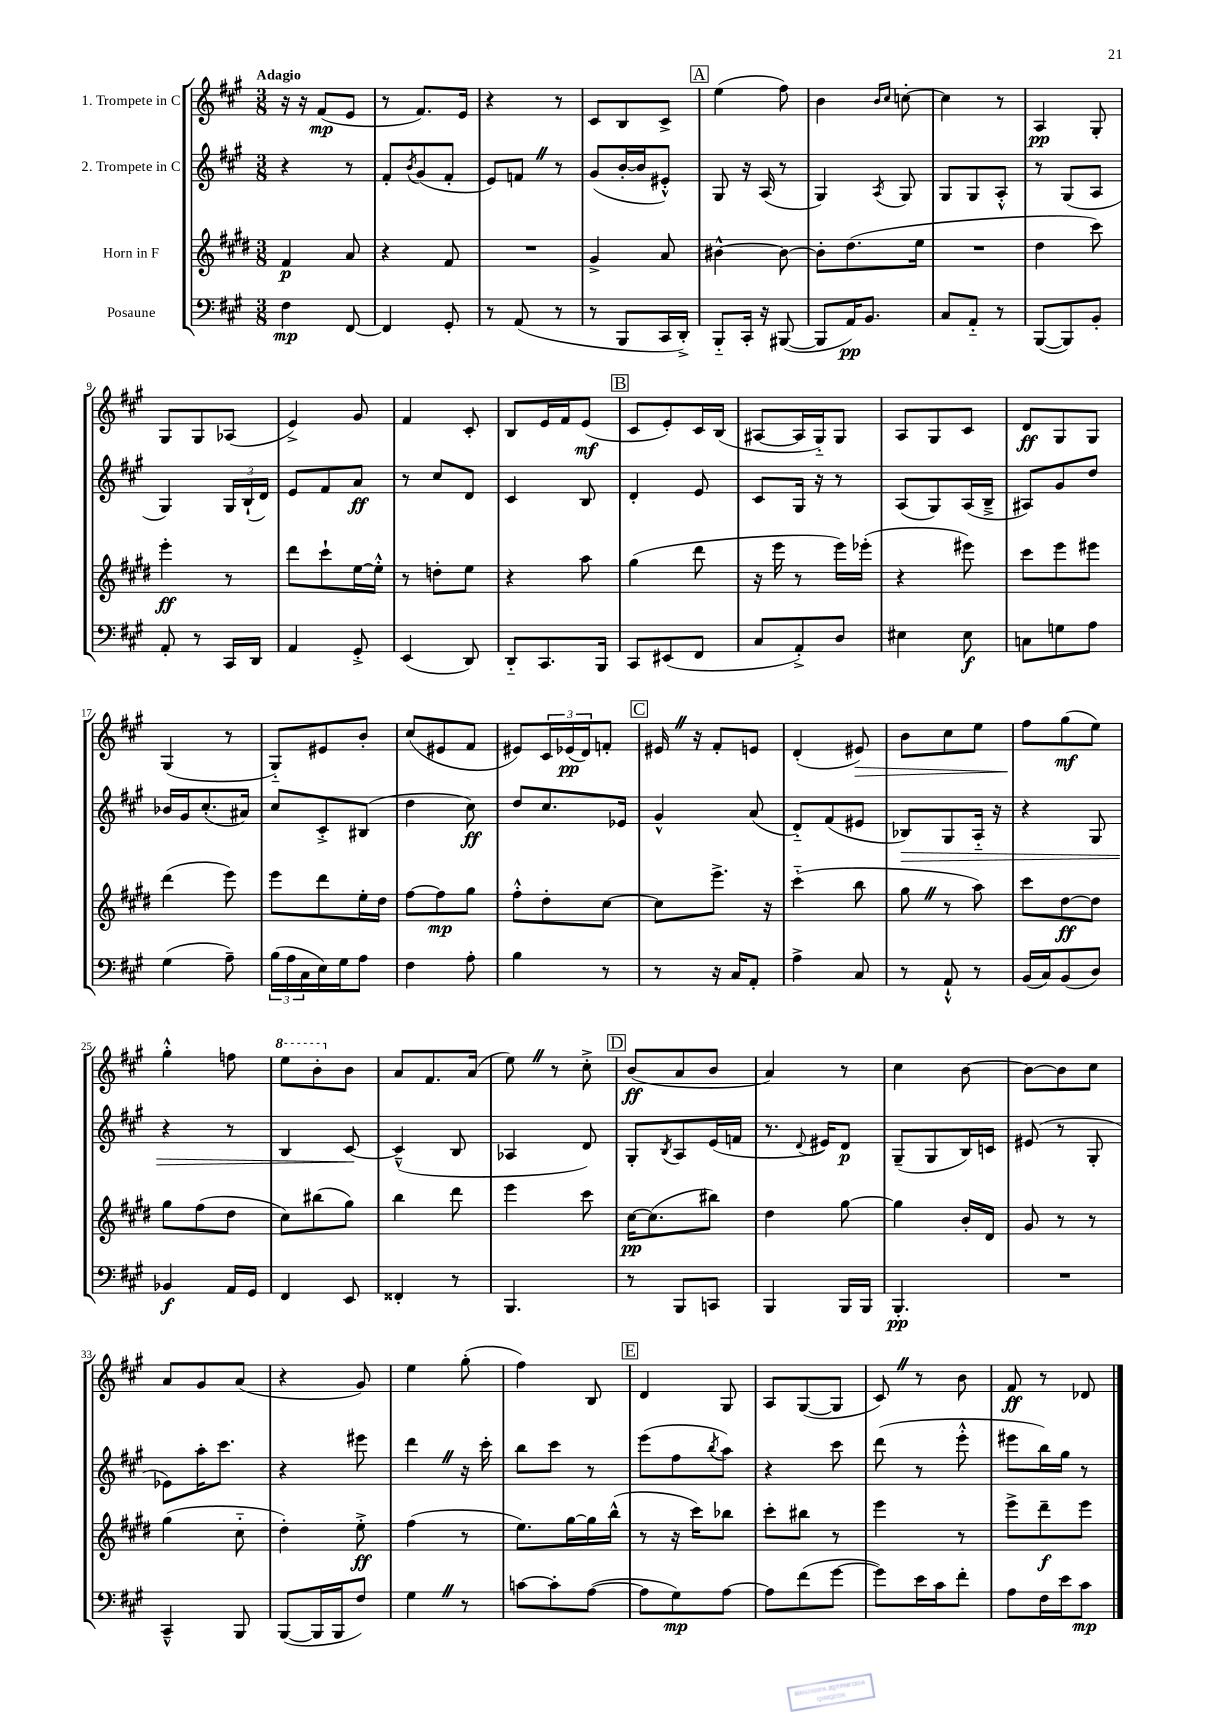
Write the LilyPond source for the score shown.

<<
\new StaffGroup <<
\new Staff = "s0" \with { instrumentName = "1. Trompete in C" } {
    \clef treble \key a \major \numericTimeSignature \time 3/8 \tempo "Adagio"
    r16 r16 fis'8\mp( e'8 |
    r8 fis'8.) e'16 |
    r4 r8 |
    cis'8 b8 cis'8-> |
    \mark \markup { \box "A" } e''4( fis''8) |
    b'4 \grace { b'16 cis''16 } c''8~-. |
    c''4 r8 |
    a4\pp gis8-. |
    gis8 gis8 aes8( |
    e'4->) gis'8 |
    fis'4 cis'8-. |
    b8 e'16 fis'16 e'8\mf( |
    \mark \markup { \box "B" } cis'8 e'8-.) cis'16 b16( |
    ais8~ ais16 gis16-_) gis8 |
    a8 gis8 cis'8 |
    d'8\ff gis8 gis8 |
    gis4( r8 |
    gis8-_) eis'8 b'8-. |
    cis''8( eis'8 fis'8 |
    eis'8) \tuplet 3/2 { cis'16 ees'16\pp( d'16) } f'8-. |
    \mark \markup { \box "C" } eis'16 \once \override BreathingSign.text = \markup { \musicglyph "scripts.caesura.straight" } \breathe r16 fis'8-. e'8 |
    d'4-.( eis'8\>) |
    b'8 cis''8 e''8 |
    fis''8\! gis''8\mf( e''8) |
    gis''4-.-^ f''8 |
    \ottava #1 e'''8 b''8-. \ottava #0 b'8 |
    a'8 fis'8. a'16( |
    e''8) \once \override BreathingSign.text = \markup { \musicglyph "scripts.caesura.straight" } \breathe r8 cis''8-.-> |
    \mark \markup { \box "D" } b'8\ff( a'8 b'8 |
    a'4) r8 |
    cis''4 b'8~ |
    b'8~ b'8 cis''8 |
    a'8 gis'8 a'8( |
    r4 gis'8) |
    e''4 gis''8-.( |
    fis''4) b8 |
    \mark \markup { \box "E" } d'4 gis8 |
    a8 gis8~( gis8 |
    cis'8) \once \override BreathingSign.text = \markup { \musicglyph "scripts.caesura.straight" } \breathe r8 b'8 |
    fis'8\ff r8 des'8 \bar "|." |
}
\new Staff = "s1" \with { instrumentName = "2. Trompete in C" } {
    \clef treble \key a \major \numericTimeSignature \time 3/8
    r4 r8 |
    fis'8-. \acciaccatura { b'8 } gis'8( fis'8-. |
    e'8) f'8 \once \override BreathingSign.text = \markup { \musicglyph "scripts.caesura.straight" } \breathe r8 |
    gis'8( b'16~-. b'16 eis'8-.-^) |
    \mark \markup { \box "A" } gis8 r16 a16( r8 |
    gis4) \acciaccatura { a8 } gis8 |
    gis8 gis8 a8-.-^ |
    r8 gis8( a8 |
    gis4) \tuplet 3/2 { gis16 b16-!( d'16) } |
    e'8 fis'8 a'8\ff |
    r8 cis''8 d'8 |
    cis'4 b8 |
    \mark \markup { \box "B" } d'4-. e'8 |
    cis'8 gis16 r16 r8 |
    a8( gis8) a16( b16---> |
    ais8) gis'8 d''8 |
    bes'16 gis'16 cis''8.-.( ais'16) |
    cis''8 cis'8-.-> bis8( |
    d''4 cis''8\ff) |
    d''8 cis''8. ees'16 |
    \mark \markup { \box "C" } gis'4-^ a'8( |
    d'8-_) fis'8( eis'8 |
    bes8\>) gis8 a16-_ r16 |
    r4 gis8 |
    r4 r8 |
    b4 cis'8~\! |
    cis'4---^( b8 |
    aes4 d'8) |
    \mark \markup { \box "D" } gis8-. \acciaccatura { b8 } a8 e'16( f'16 |
    r8. \appoggiatura { d'8 } eis'16) d'8\p |
    gis8--( gis8 b16) c'16 |
    eis'8( r8 gis8-. |
    ees'8) a''16-. cis'''8. |
    r4 eis'''8 |
    d'''4 \once \override BreathingSign.text = \markup { \musicglyph "scripts.caesura.straight" } \breathe r16 cis'''16-. |
    b''8 cis'''8 r8 |
    \mark \markup { \box "E" } e'''8( fis''8 \acciaccatura { b''8 } a''8) |
    r4 cis'''8 |
    d'''8( r8 e'''8-.-^ |
    eis'''8 b''16) gis''16 r8 \bar "|." |
}
\new Staff = "s2" \with { instrumentName = "Horn in F" } {
    \clef treble \key e \major \numericTimeSignature \time 3/8
    fis'4\p a'8 |
    r4 fis'8 |
    R4. |
    gis'4-> a'8 |
    \mark \markup { \box "A" } bis'4~-^ bis'8~ |
    bis'8-. dis''8.( e''16 |
    R4. |
    dis''4 cis'''8) |
    e'''4-.\ff r8 |
    dis'''8 cis'''8-! e''16~ e''16-.-^ |
    r8 d''8-. e''8 |
    r4 a''8 |
    \mark \markup { \box "B" } gis''4( dis'''8 |
    r16 e'''16 r8 e'''16) ees'''16-.( |
    r4 eis'''8) |
    cis'''8 e'''8 eis'''8 |
    dis'''4( e'''8) |
    e'''8 dis'''8 e''16-. dis''16 |
    fis''8~ fis''8\mp gis''8 |
    fis''8-.-^ dis''8-. cis''8~ |
    \mark \markup { \box "C" } cis''8 e'''8.-> r16 |
    cis'''4-_( b''8 |
    gis''8 \once \override BreathingSign.text = \markup { \musicglyph "scripts.caesura.straight" } \breathe r8 a''8) |
    cis'''8 dis''8~\ff dis''8 |
    gis''8 fis''8( dis''8 |
    cis''8) bis''8( gis''8) |
    b''4 dis'''8 |
    e'''4 cis'''8 |
    \mark \markup { \box "D" } cis''16~\pp cis''8.( bis''8) |
    dis''4 gis''8~ |
    gis''4 b'16-. dis'16 |
    gis'8 r8 r8 |
    gis''4( cis''8-_ |
    dis''4-.) e''8-.->\ff |
    fis''4( r8 |
    e''8.) gis''16~ gis''16 b''16-^( |
    \mark \markup { \box "E" } r8 r16 cis'''16) bes''8 |
    cis'''8-. bis''8 r8 |
    e'''4 r8 |
    e'''8-> dis'''8--\f e'''8 \bar "|." |
}
\new Staff = "s3" \with { instrumentName = "Posaune" } {
    \clef bass \key a \major \numericTimeSignature \time 3/8
    fis4\mp fis,8~ |
    fis,4 gis,8-. |
    r8 a,8( r8 |
    r8 b,,8 cis,16 d,16-.->) |
    \mark \markup { \box "A" } b,,8-_ cis,16-. r16 bis,,8~( |
    bis,,8 a,16\pp) b,8. |
    cis8 a,8-_ r8 |
    b,,8~( b,,8) b,8-. |
    a,8-. r8 cis,16 d,16 |
    a,4 gis,8-.-> |
    e,4( d,8) |
    d,8-_ cis,8. b,,16 |
    \mark \markup { \box "B" } cis,8 eis,8( fis,8 |
    cis8 a,8-.->) d8 |
    eis4 eis8\f |
    c8 g8 a8 |
    gis4( a8--) |
    \tuplet 3/2 { b16( a16 cis16 } e16) gis16 a8 |
    fis4 a8-. |
    b4 r8 |
    \mark \markup { \box "C" } r8 r16 cis16 a,8-. |
    a4-> cis8 |
    r8 a,8-!-^ r8 |
    b,16( cis16) b,8( d8) |
    bes,4\f a,16 gis,16 |
    fis,4 e,8 |
    fisis,4-. r8 |
    b,,4. |
    \mark \markup { \box "D" } r8 b,,8 c,8 |
    b,,4 b,,16 b,,16 |
    b,,4.-.\pp |
    R4. |
    cis,4---^ b,,8 |
    b,,8~( b,,16 b,,16 fis8) |
    gis4 \once \override BreathingSign.text = \markup { \musicglyph "scripts.caesura.straight" } \breathe r8 |
    c'8~ c'8-. a8~( |
    \mark \markup { \box "E" } a8 gis8\mp) a8~ |
    a8 fis'8( gis'8~ |
    gis'8) e'16 cis'16 fis'8-. |
    a8 fis16 e'16 cis'8\mp \bar "|." |
}
>>
>>
